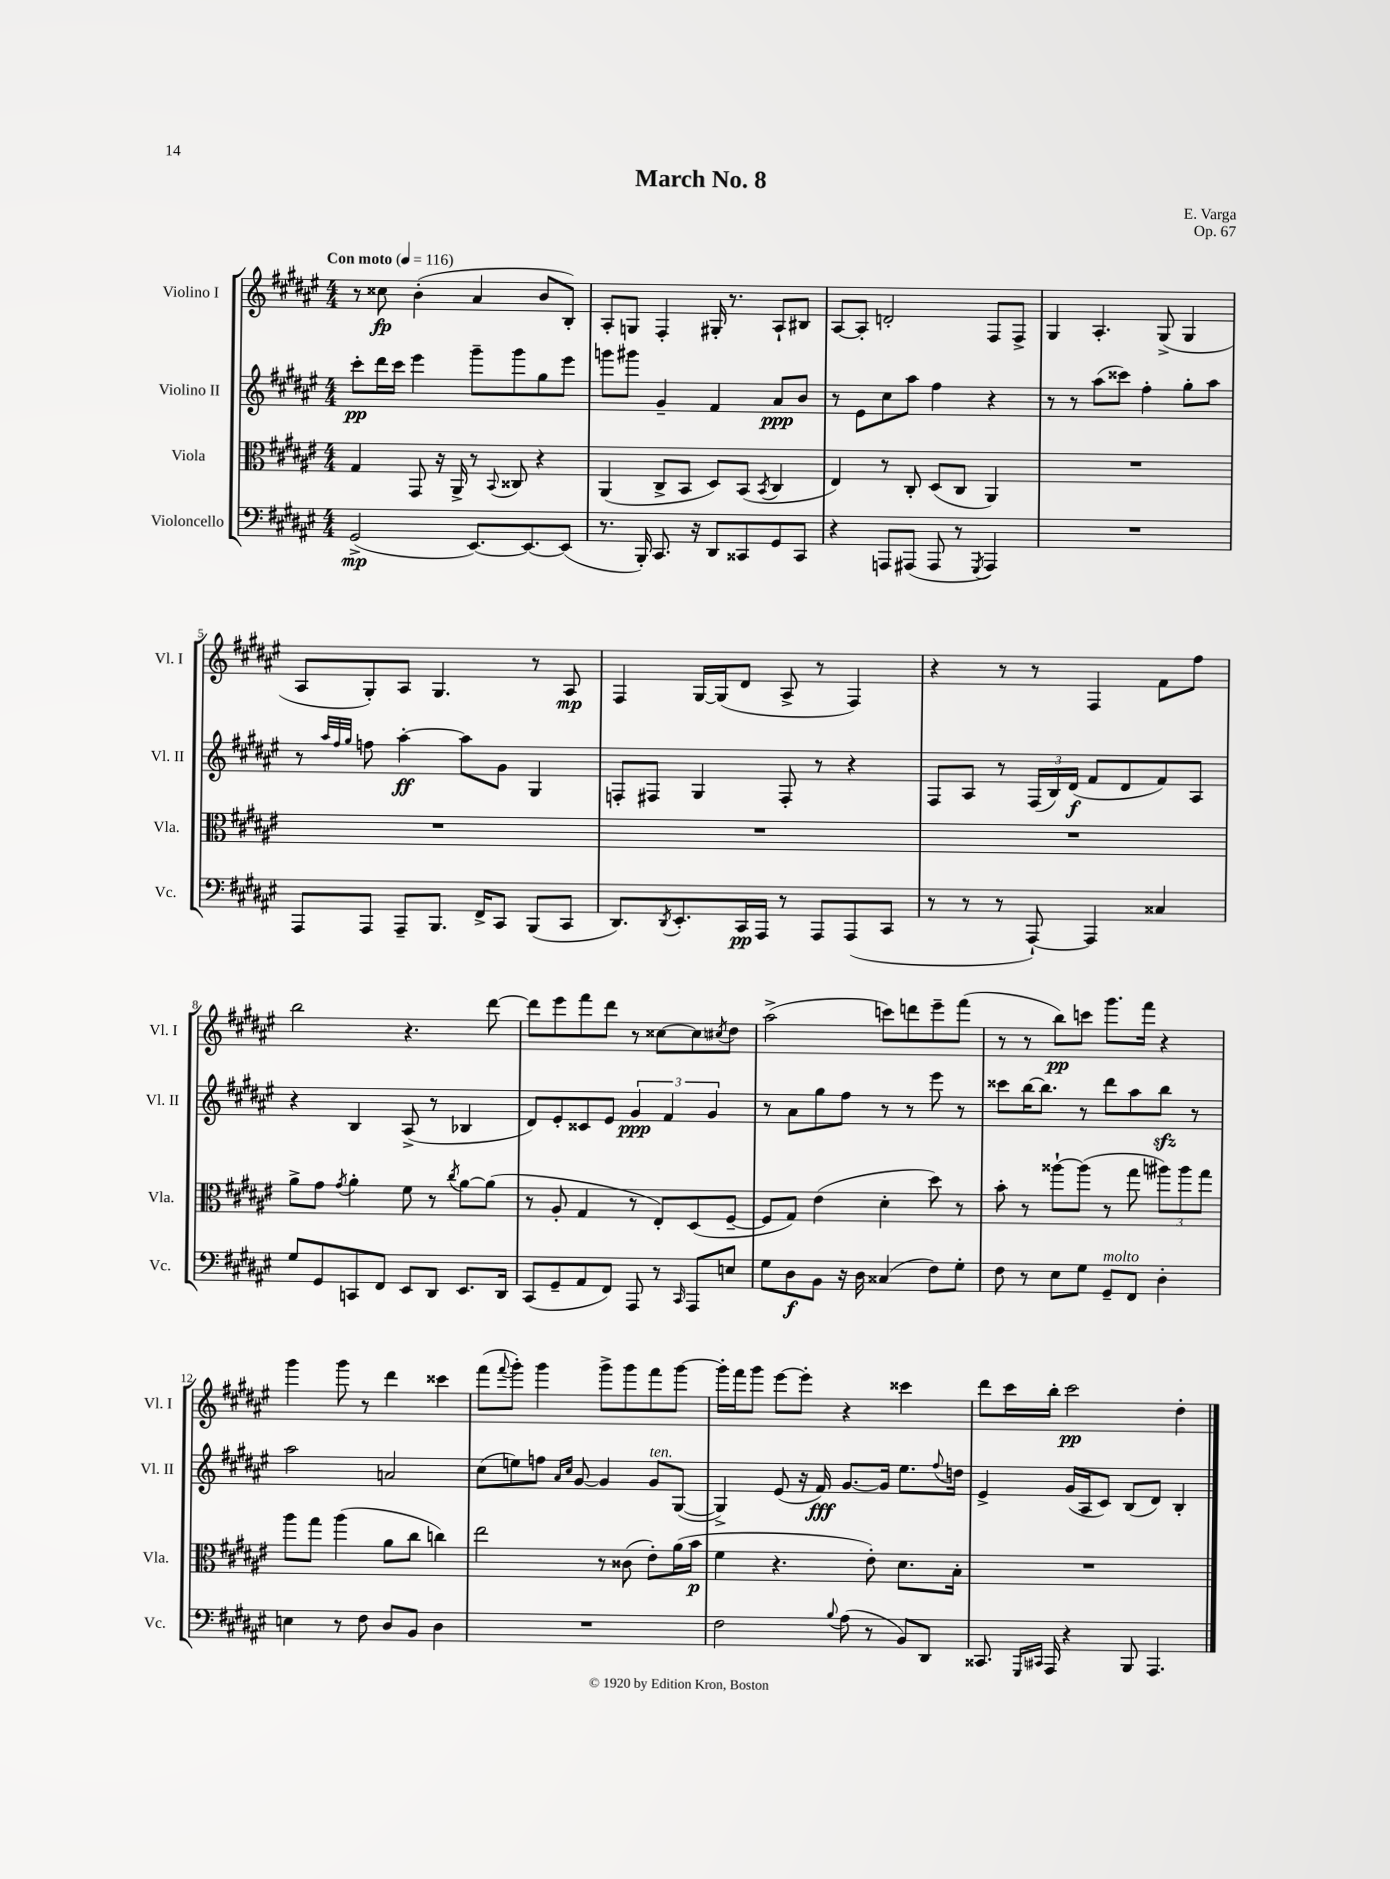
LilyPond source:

\header { title = "March No. 8" composer = "E. Varga" opus = "Op. 67" }
<<
\new StaffGroup <<
\new Staff = "s0" \with { instrumentName = "Violino I" shortInstrumentName = "Vl. I" } {
    \clef treble \key fis \major \numericTimeSignature \time 4/4 \tempo "Con moto" 4 = 116
    r8 cisis''8\fp b'4-.( ais'4 b'8 b8-.) |
    ais8-. g8 fis4-. gis16-. r8. ais8-! bis8 |
    ais8~ ais8-. d'2-. fis8 fis8-> |
    gis4 ais4.-. gis8->( gis4 |
    ais8 gis8-.) ais8 gis4. r8 ais8\mp |
    fis4 gis16~ gis16( dis'8 ais8-> r8 fis4) |
    r4 r8 r8 fis4 fis'8 fis''8 |
    b''2 r4. dis'''8~ |
    dis'''8 eis'''8 fis'''8 dis'''8 r8 cisis''8~ cisis''8 \acciaccatura { cis''8 } dis''8 |
    ais''2->( c'''8) d'''8 eis'''8-- fis'''8( |
    r8 r8 b''8\pp) c'''8 gis'''8. fis'''16 r4 |
    gis'''4 gis'''8 r8 dis'''4 cisis'''4 |
    fis'''8( \appoggiatura { fis'''8 } gis'''8-.) gis'''4 gis'''8-> gis'''8 fis'''8 gis'''8~ |
    gis'''16-. fis'''16 gis'''8 eis'''8~ eis'''8-. r4 cisis'''4 |
    dis'''8 cis'''16 b''16-. cis'''2\pp dis''4-. \bar "|." |
}
\new Staff = "s1" \with { instrumentName = "Violino II" shortInstrumentName = "Vl. II" } {
    \clef treble \key fis \major \numericTimeSignature \time 4/4
    cis'''8-.\pp dis'''16 cis'''16 eis'''4 gis'''8-- gis'''8 gis''8 eis'''8 |
    g'''8 gis'''8 gis'4-- fis'4 ais'8\ppp b'8 |
    r8 eis'8 cis''8 ais''8 fis''4 r4 |
    r8 r8 ais''8( cisis'''8) fis''4-. gis''8-. ais''8 |
    r8 \grace { ais''32 fis''32 gis''32 } f''8 ais''4~-.\ff ais''8 gis'8 gis4 |
    f8-. fis8 gis4 fis8-. r8 r4 |
    fis8 ais8 r8 \tuplet 3/2 { fis16( b16) dis'16\f( } fis'8 dis'8 fis'8) ais8 |
    r4 b4 ais8->( r8 bes4 |
    dis'8) eis'8-. cisis'8 eis'8 \tuplet 3/2 { gis'4\ppp fis'4 gis'4 } |
    r8 ais'8 gis''8 fis''8 r8 r8 eis'''8 r8 |
    cisis'''8 b''16~ b''8. r8 dis'''8 ais''8 b''8\sfz r8 |
    ais''2 a'2 |
    cis''8( e''8) f''8 \grace { ais'16 cis''16 } gis'8~ gis'4 gis'8^\markup { \italic "ten." } gis8~( |
    gis4->) eis'8( r16 fis'16\fff) gis'8.~ gis'16 eis''8. \appoggiatura { fis''8 } d''16 |
    eis'4-> gis'16( ais16 cis'8) b8( dis'8) b4-. \bar "|." |
}
\new Staff = "s2" \with { instrumentName = "Viola" shortInstrumentName = "Vla." } {
    \clef alto \key fis \major \numericTimeSignature \time 4/4
    gis4 gis,8 r16 ais,16-> r8 \appoggiatura { b,8 } cisis8 r4 |
    ais,4( cis8-> b,8 dis8) b,8( \acciaccatura { b,8 } cis4 |
    eis4) r8 cis8-. dis8( cis8 ais,4) |
    R1 |
    R1 |
    R1 |
    R1 |
    ais'8-> gis'8 \acciaccatura { gis'8 } ais'4-. fis'8 r8 \acciaccatura { cis''8 } ais'8~ ais'8( |
    r8 ais8-. gis4 r8 eis8-.) dis8( fis8~-- |
    fis8 gis8) eis'4( dis'4-. dis''8) r8 |
    b'8-. r8 aisis''8~-! aisis''8( r8 gis''8 \tuplet 3/2 { ais''8) ais''8 gis''8 } |
    ais''8 gis''8 ais''4( ais'8 cis''8 c''4) |
    eis''2 r8 cisis'8( eis'8-.) ais'16( b'16\p |
    fis'4 r4. eis'8-.) dis'8. b16-. |
    R1 \bar "|." |
}
\new Staff = "s3" \with { instrumentName = "Violoncello" shortInstrumentName = "Vc." } {
    \clef bass \key fis \major \numericTimeSignature \time 4/4
    gis,2->\mp( eis,8.~) eis,8.~ eis,8( |
    r8. b,,16-.) cis,8. r16 dis,8 cisis,8 gis,8 cisis,8 |
    r4 a,,8 ais,,8( ais,,8 r8 \acciaccatura { gis,,8 } ais,,4) |
    R1 |
    ais,,8 ais,,8 ais,,8-- b,,8. fis,16-> cis,8 b,,8( cis,8 |
    dis,8.) \acciaccatura { dis,8 } eis,8.-. cis,16\pp ais,,16 r8 ais,,8 ais,,8( cis,8 |
    r8 r8 r8 ais,,8~-!) ais,,4 cisis4 |
    gis8 gis,8 c,8 fis,8 eis,8 dis,8 eis,8. dis,16 |
    cis,8( gis,8-- ais,8 fis,8) ais,,8 r8 \grace { cis,16 } ais,,8 e8 |
    gis8 dis8\f b,8 r16 dis16 cisis4( fis8) gis8-. |
    fis8 r8 eis8 gis8 gis,8--^\markup { \italic "molto" } fis,8 dis4-. |
    e4 r8 fis8 dis8 b,8 dis4 |
    R1 |
    fis2 \appoggiatura { b8 } ais8( r8 b,8) dis,8 |
    cisis,8. \grace { gis,,16 cis,16 } ais,,16 r4 b,,8 ais,,4. \bar "|." |
}
>>
>>
